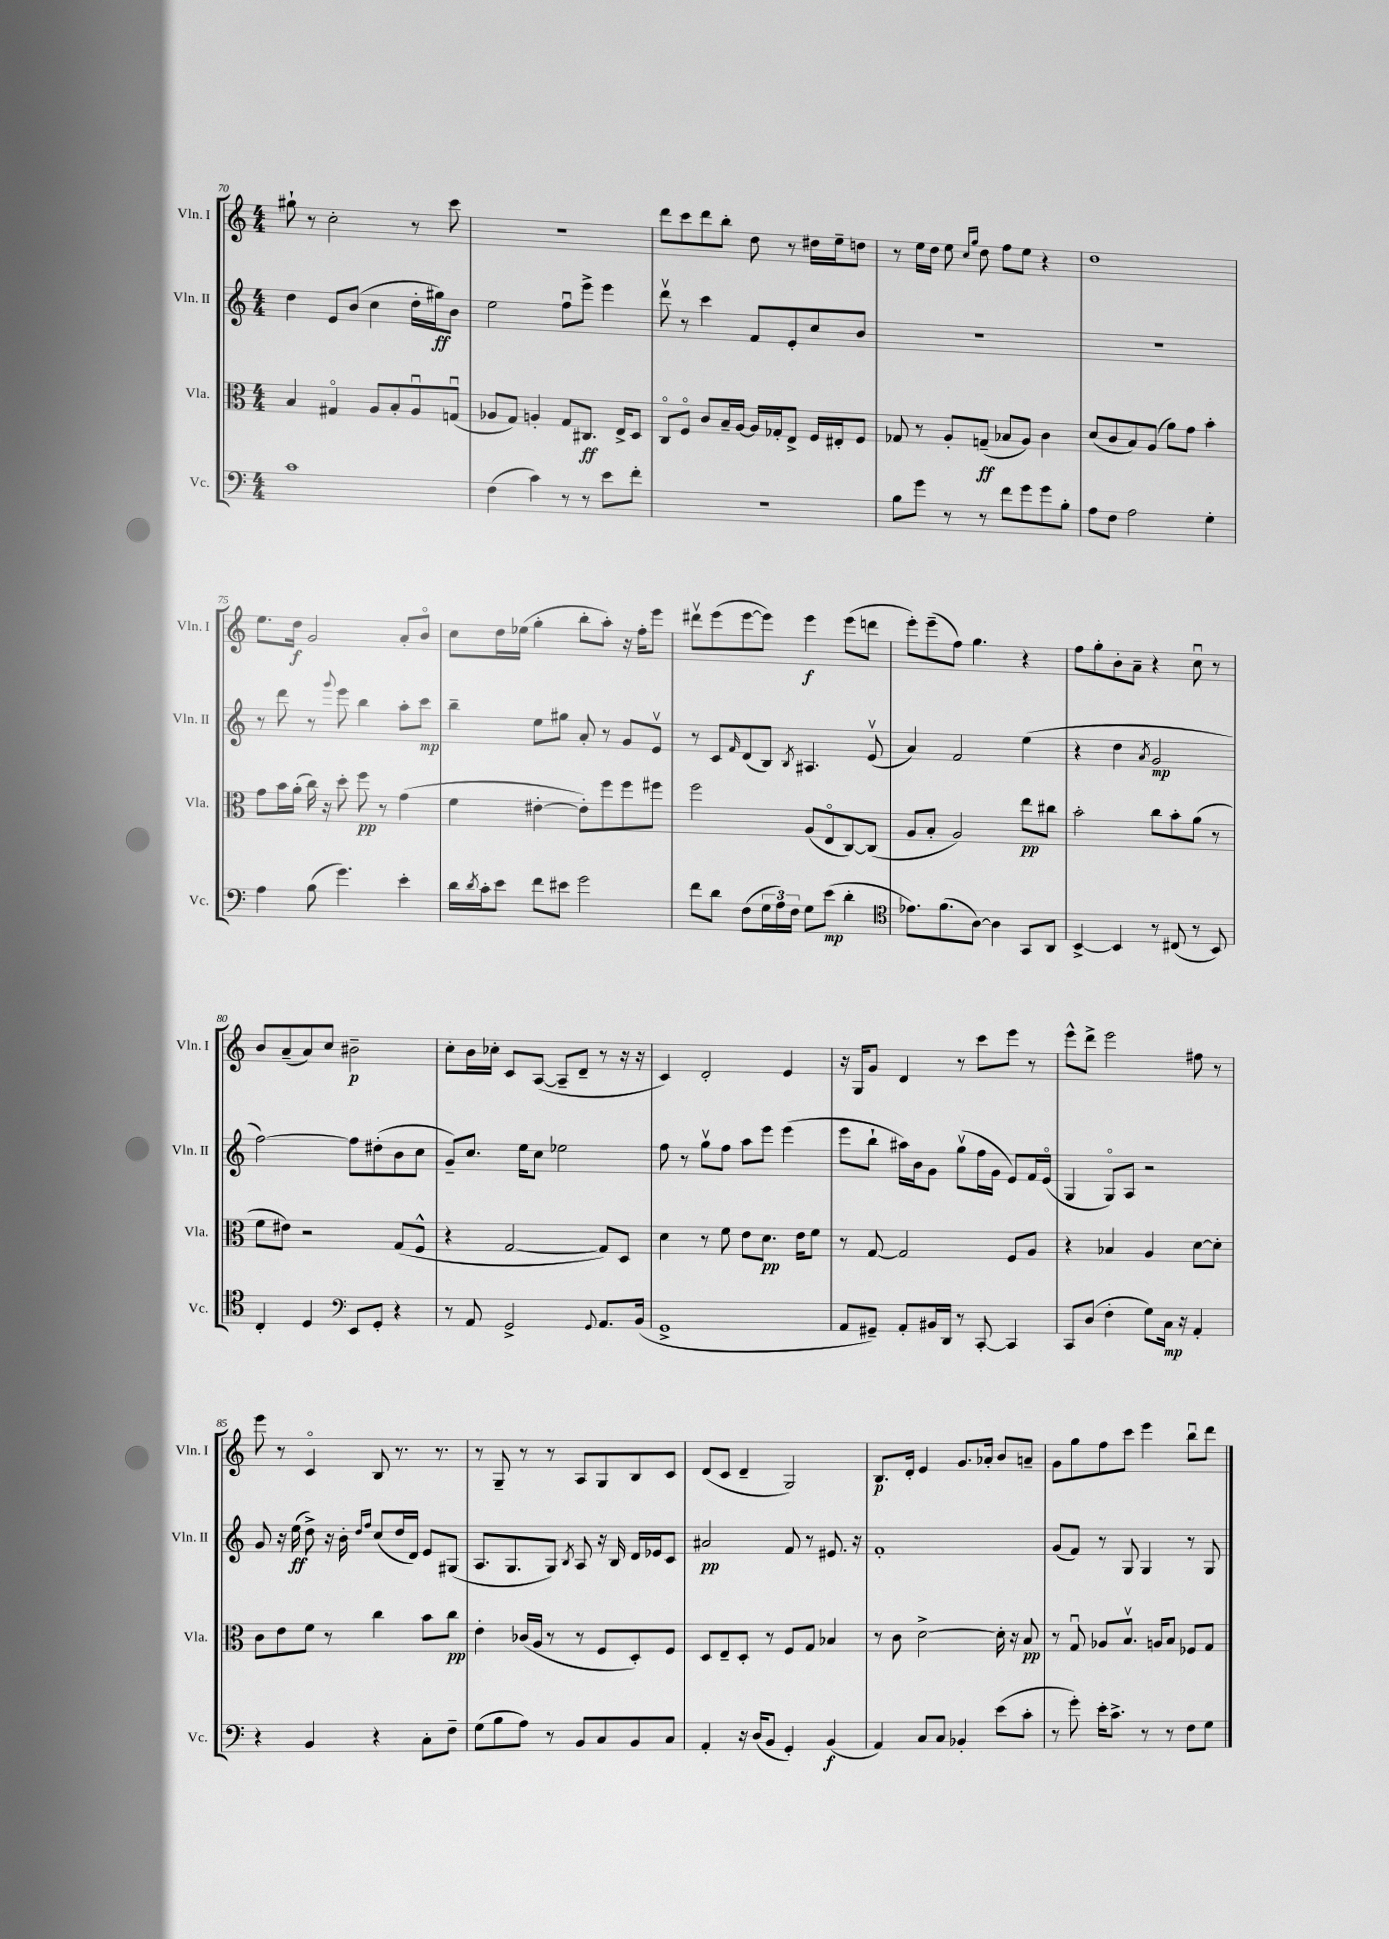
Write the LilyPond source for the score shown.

<<
\new StaffGroup <<
\new Staff = "s0" \with { instrumentName = "Vln. I" shortInstrumentName = "Vln. I" } {
    \clef treble \key c \major \numericTimeSignature \time 4/4
    gis''8-! r8 c''2-. r8 c'''8 |
    R1 |
    d'''8 c'''8 d'''8 b''8-. d''8 r8 dis''16 e''16-- d''8 |
    r8 e''16 d''16 e''8 \grace { c''16 g''16 } d''8 f''8 e''8 r4 |
    d''1 |
    e''8. d''16\f g'2 a'8-. b'8\flageolet |
    c''8 d''16 ees''16( g''4-. b''8-. a''8-.) r16 f''16-. e'''8 |
    dis'''8\upbow e'''8( e'''8~ e'''8) e'''4\f e'''8( d'''8 |
    e'''8-.) e'''8--( f''8) g''4. r4 |
    f''8 g''8-. b'8-. a'8-- r4 c''8\downbow r8 |
    b'8 a'8--( a'8) c''8 bis'2--\p |
    c''8-. b'16 ces''16-. c'8 a8~( a8-- d'8-- r8 r16 r16 |
    c'4) d'2-. e'4 |
    r16 g16 g'8 d'4 r8 c'''8 e'''8 r8 |
    e'''8-^ d'''8-> e'''2 fis''8 r8 |
    e'''8 r8 c'4\flageolet b8 r8. r8. |
    r8 g8-- r8 r8 a8 g8 b8 c'8 |
    d'8( c'8 d'4-- g2) |
    b8.\p d'16-. e'4 g'8. aes'16-. b'8 a'8-- |
    g'8 g''8 f''8 c'''8 e'''4 b''8\downbow d'''8 \bar "|." |
}
\new Staff = "s1" \with { instrumentName = "Vln. II" shortInstrumentName = "Vln. II" } {
    \clef treble \key c \major \numericTimeSignature \time 4/4
    d''4 e'8 b'8( c''4 d''16-. gis''16\ff) b'8 |
    e''2 f''8\downbow e'''8-> e'''4 |
    d'''8\upbow r8 c'''4 f'8 e'8-. c''8 b'8 |
    R1 |
    R1 |
    r8 d'''8 r8 \appoggiatura { g'''8 } e'''8 b''4 a''8-. c'''8\mp |
    b''4-- e''8 gis''8 a'8-. r8 g'8 e'8\upbow |
    r8 c'8 \grace { f'16 } d'8( b8) \acciaccatura { b8 } ais4. e'8\upbow( |
    a'4) f'2 e''4( |
    r4 d''4 \acciaccatura { a'8 } g'2\mp |
    f''2~) f''8 dis''8-.( b'8 c''8 |
    g'8--) c''8. e''16 c''8 ees''2 |
    f''8 r8 g''8\upbow f''8 a''8 e'''8 e'''4( |
    e'''8 b''8-! ais''16) b'16 g'8 g''8\upbow( f''16 g'16 e'8) f'16 e'16\flageolet( |
    g4 g8\flageolet) a8 r2 |
    g'8 r16 e''16\ff( d''8->) r16 b'16-. \grace { d''16 f''16 } c''8( d''16 d'16) e'8 gis8( |
    a8. g8. g8) \acciaccatura { b8 } a8 r16 b16 d'16 ees'16 c'8 |
    ais'2\pp f'8 r8 eis'8. r16 |
    f'1-. |
    g'8( f'8) r8 g8 g4 r8 g8 \bar "|." |
}
\new Staff = "s2" \with { instrumentName = "Vla." shortInstrumentName = "Vla." } {
    \clef alto \key c \major \numericTimeSignature \time 4/4
    b4 gis4\flageolet a8 b8-. a8\downbow g8\downbow( |
    aes8 g8) a4-. g8 cis8.\ff e16-> d8 |
    c8\flageolet f8\flageolet c'8 b16-- a16~ a16 ges16-. e8-> f16 eis16-. f8 |
    ges8 r8 a8-. g8--\ff( bes8 a8) c'4 |
    d'8( c'8 b8) a8( a'8) g'8 b'4-. |
    g'8 b'16 a'16-.( c''16) r16 d''8-. f''8\pp r8 g'4( |
    f'4 eis'4~-. eis'8-.) f''8 f''8 fis''8 |
    f''2 a8( e8\flageolet c8~) c8( |
    a8 b8-. a2) e''8\pp cis''8 |
    b'2-. c''8 b'8-. a'8( r8 |
    f'8 eis'8) r2 g8( f8-^ |
    r4 g2~ g8) d8 |
    d'4 r8 f'8 e'8 d'8.\pp e'16 f'8 |
    r8 g8~ g2 f8 a8 |
    r4 bes4 a4 d'8~ d'8-. |
    c'8 e'8 f'8 r8 c''4 b'8 c''8\pp |
    e'4-. ces'16( a16 r8 r8 f8 d8-.) f8 |
    d8 e8-- d8-. r8 f8 g8 bes4 |
    r8 c'8 d'2~-> d'16-. r16 b8\pp |
    r8 g8\downbow aes8 b8.\upbow a16 b8 fes8 g8 \bar "|." |
}
\new Staff = "s3" \with { instrumentName = "Vc." shortInstrumentName = "Vc." } {
    \clef bass \key c \major \numericTimeSignature \time 4/4
    c'1 |
    f4( c'4) r8 r8 e'8 f'8-. |
    r1 |
    b8 g'8 r8 r8 f'8 g'8 g'8 b8-. |
    a8 f8 a2 g4-. |
    a4 b8( g'4.) e'4-. |
    d'16 \acciaccatura { d'8 } c'16-. e'8 f'8 eis'8 g'2 |
    f'8 d'8 f8( \tuplet 3/2 { g16 a16) f16 } g8 e'8\mp( d'4-. |
    \clef tenor ees'8.) f'8.( a8~) a4 g,8 a,8 |
    b,4~-> b,4 r8 cis8( r8 b,8) |
    c4-. d4 \clef bass e,8 g,8-. r4 |
    r8 a,8 g,2-> \appoggiatura { g,8 } a,8. b,16( |
    g,1-> |
    a,8 gis,8--) a,8-. bis,16 d,16 r8 c,8~-. c,4 |
    c,8 d8( f4-. g8) c16\mp r16 a,4-. |
    r4 b,4 r4 c8-. f8-- |
    g8( b8 a8) r8 b,8 c8 b,8 c8 |
    a,4-. r16 d16( b,8 g,4-.) b,4\f( |
    a,4) c8 c8 bes,4-. e'8( c'8-. |
    r8 g'8-.) e'16-. c'8.-> r8 r8 f8 g8 \bar "|." |
}
>>
>>
\layout { \context { \Score currentBarNumber = #70 } }
